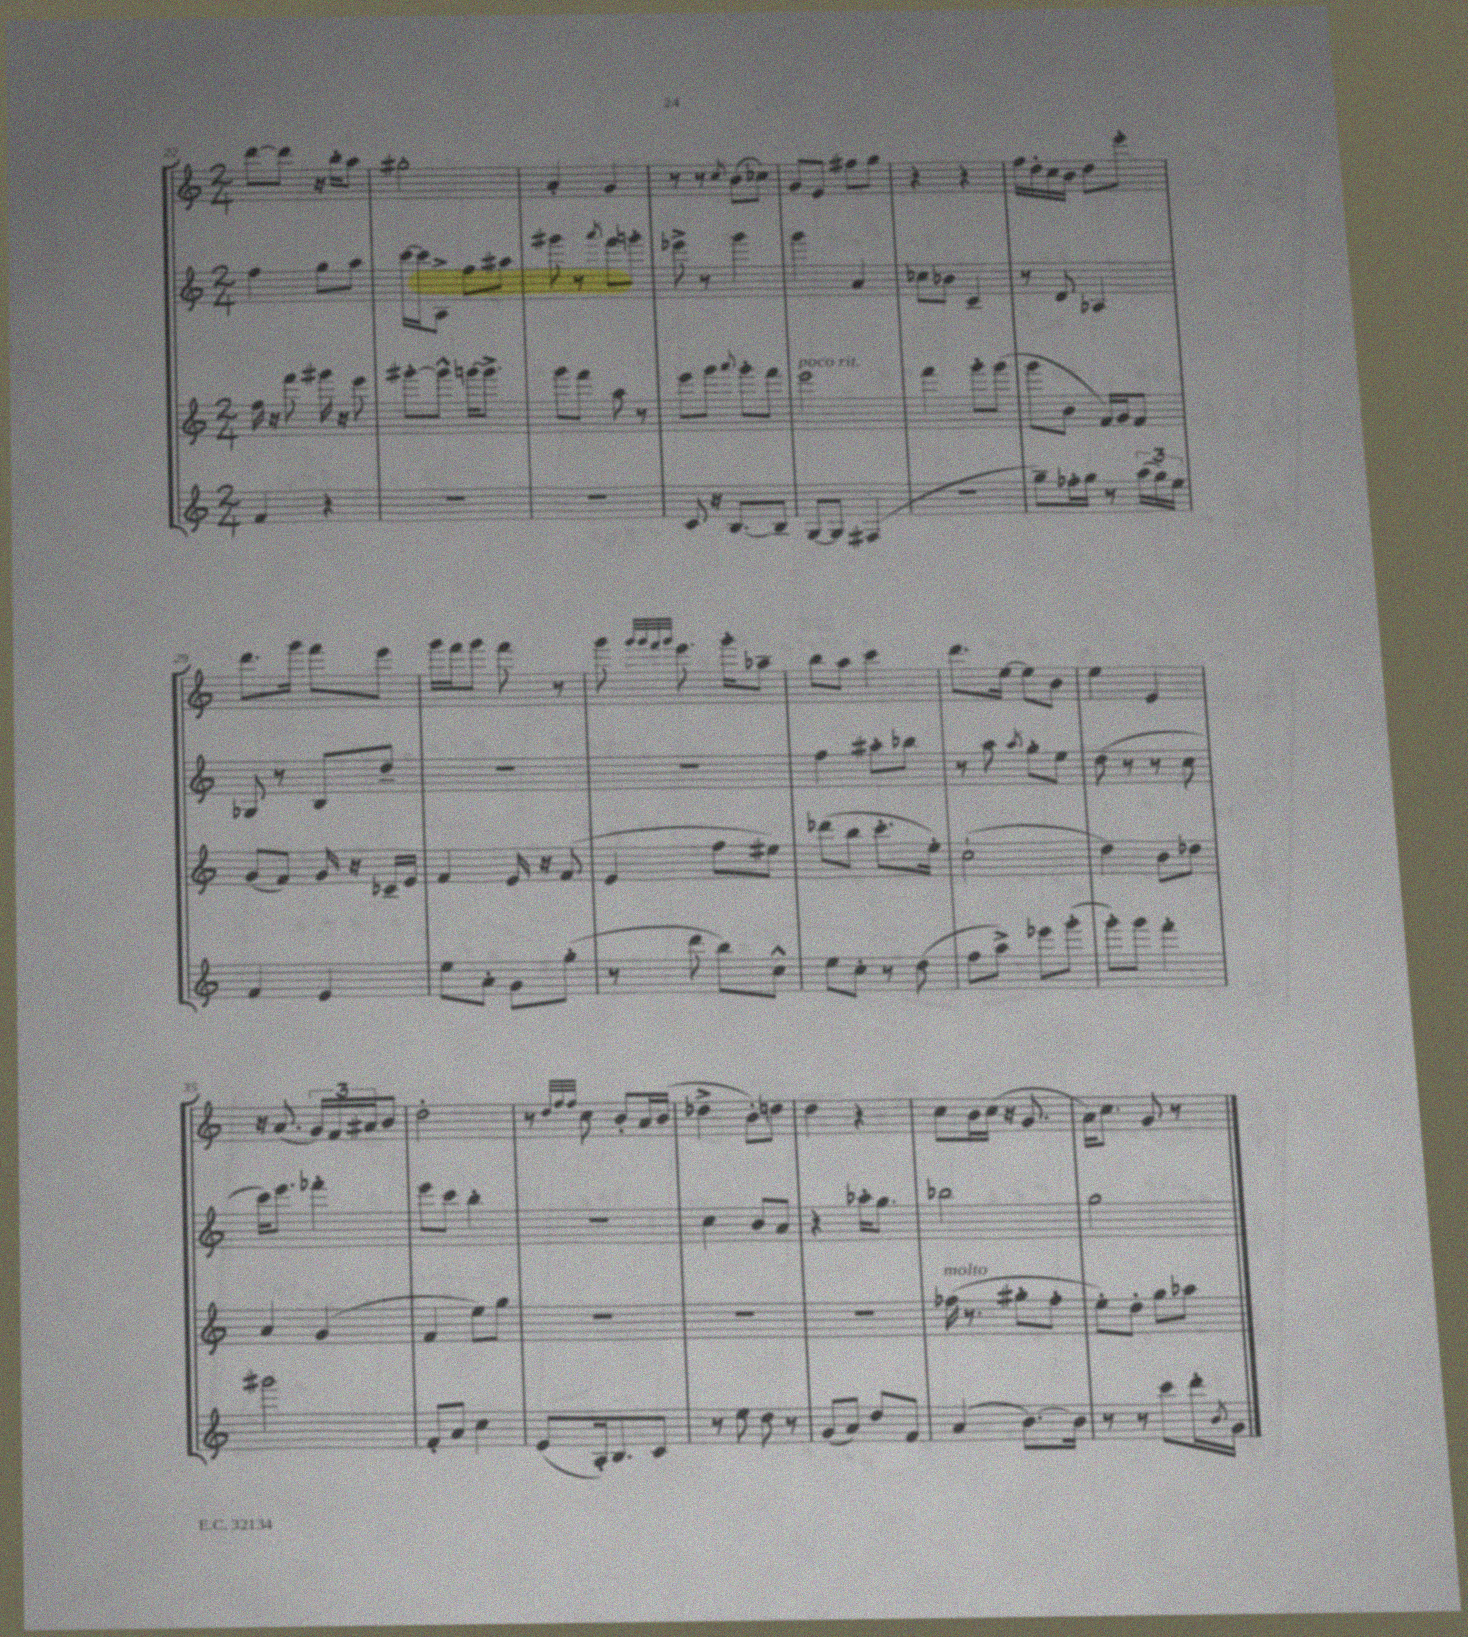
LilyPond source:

<<
\new StaffGroup <<
\new Staff = "s0" {
    \clef treble \key c \major \numericTimeSignature \time 2/4
    d'''8~ d'''8 r16 b''16-. a''8 |
    gis''2-. |
    a'4-. g'4 |
    r8 r8 \acciaccatura { c''8 } b'8( ces''8) |
    g'8 e'8 fis''8 g''8 |
    r4 r4 |
    f''16 d''16-. c''16 b'16 d''8 e'''8-. |
    d'''8. g'''16 f'''8 e'''8 |
    g'''16 f'''16 g'''8 f'''8 r8 |
    g'''8 \grace { g'''32 g'''32 f'''32 g'''32 } e'''8. g'''16-. aes''8-- |
    b''8 a''8 c'''4 |
    d'''8. e''16~ e''8 b'8 |
    e''4 e'4 |
    r16 a'8.( \tuplet 3/2 { g'16) f'16 ais'16 } b'8 |
    d''2-. |
    r8 \grace { d''32 f''32 f''32 } c''8 b'8-. a'16 b'16( |
    des''4-> b'8-.) d''8 |
    d''4 r4 |
    c''8 b'16 c''16( r16 g'8. |
    a'16) c''8. g'8 r8 \bar "|." |
}
\new Staff = "s1" {
    \clef treble \key c \major \numericTimeSignature \time 2/4
    f''4 g''8 a''8 |
    c'''16~ c'''16 a8-> f''8 ais''8 |
    gis'''8 r8 \acciaccatura { a'''8 } f'''8 g'''8-. |
    ees'''8-> r8 g'''4 |
    g'''4 a'4 |
    ces''8 bes'8 c'4-- |
    r8 d'8 aes4 |
    ges8 r8 b8 d''8-- |
    R2 |
    R2 |
    f''4 ais''8-. bes''8 |
    r8 a''8 \acciaccatura { a''8 } g''8-. e''8 |
    d''8( r8 r8 c''8 |
    c'''16) e'''8. fes'''4-. |
    e'''8 c'''8 b''4-. |
    R2 |
    c''4 b'8 a'8 |
    r4 aes''16-. g''8. |
    bes''2 |
    g''2 \bar "|." |
}
\new Staff = "s2" {
    \clef treble \key c \major \numericTimeSignature \time 2/4
    f''16 r16 f'''8 gis'''16 r16 e'''8 |
    gis'''8~-. gis'''8-^ g'''16~ g'''8.-> |
    g'''8 f'''8 a''8 r8 |
    e'''8 g'''8 \appoggiatura { a'''8 } g'''8-. f'''8 |
    e'''2^\markup { \italic "poco rit." } |
    f'''4 g'''8-. g'''8( |
    g'''8 b'8 f'16) g'16 f'8 |
    g'8( f'8) g'16 r16 ces'16-- e'16 |
    f'4 e'16 r16 f'8( |
    e'4 f''8 eis''8) |
    des'''8( b''8 c'''8.-. e''16-.) |
    c''2-!( |
    d''4) b'8 des''8 |
    a'4 g'4( |
    f'4 e''8) g''8 |
    R2 |
    R2 |
    R2 |
    fes''16^\markup { \italic "molto" }( r8. gis''8-. fes''8-. |
    e''8-.) d''8-. g''8 aes''8 \bar "|." |
}
\new Staff = "s3" {
    \clef treble \key c \major \numericTimeSignature \time 2/4
    f'4 r4 |
    R2 |
    R2 |
    c'8 r16 b8.~ b8-- |
    g8~ g8 fis4( |
    R2 |
    g''8--) fes''16-. g''16 r8 \tuplet 3/2 { a''16( g''16) e''16 } |
    f'4 e'4 |
    e''8 a'8-. g'8 g''8-.( |
    r8 d'''8 b''8) c''8-^ |
    e''8 c''8-. r8 d''8( |
    f''8 a''8->) ees'''8 g'''8-.( |
    g'''8-.) g'''8 f'''4-. |
    gis'''2 |
    f'8-. a'8 c''4 |
    e'8( a16-.) b8. c'8 |
    r8 e''8 d''8 r8 |
    g'8( a'8) d''8 f'8 |
    a'4( b'8.~) b'16 |
    r8 r8 c'''8 d'''16-. \acciaccatura { b'8 } g'16 \bar "|." |
}
>>
>>
\layout { \context { \Score currentBarNumber = #22 } }
